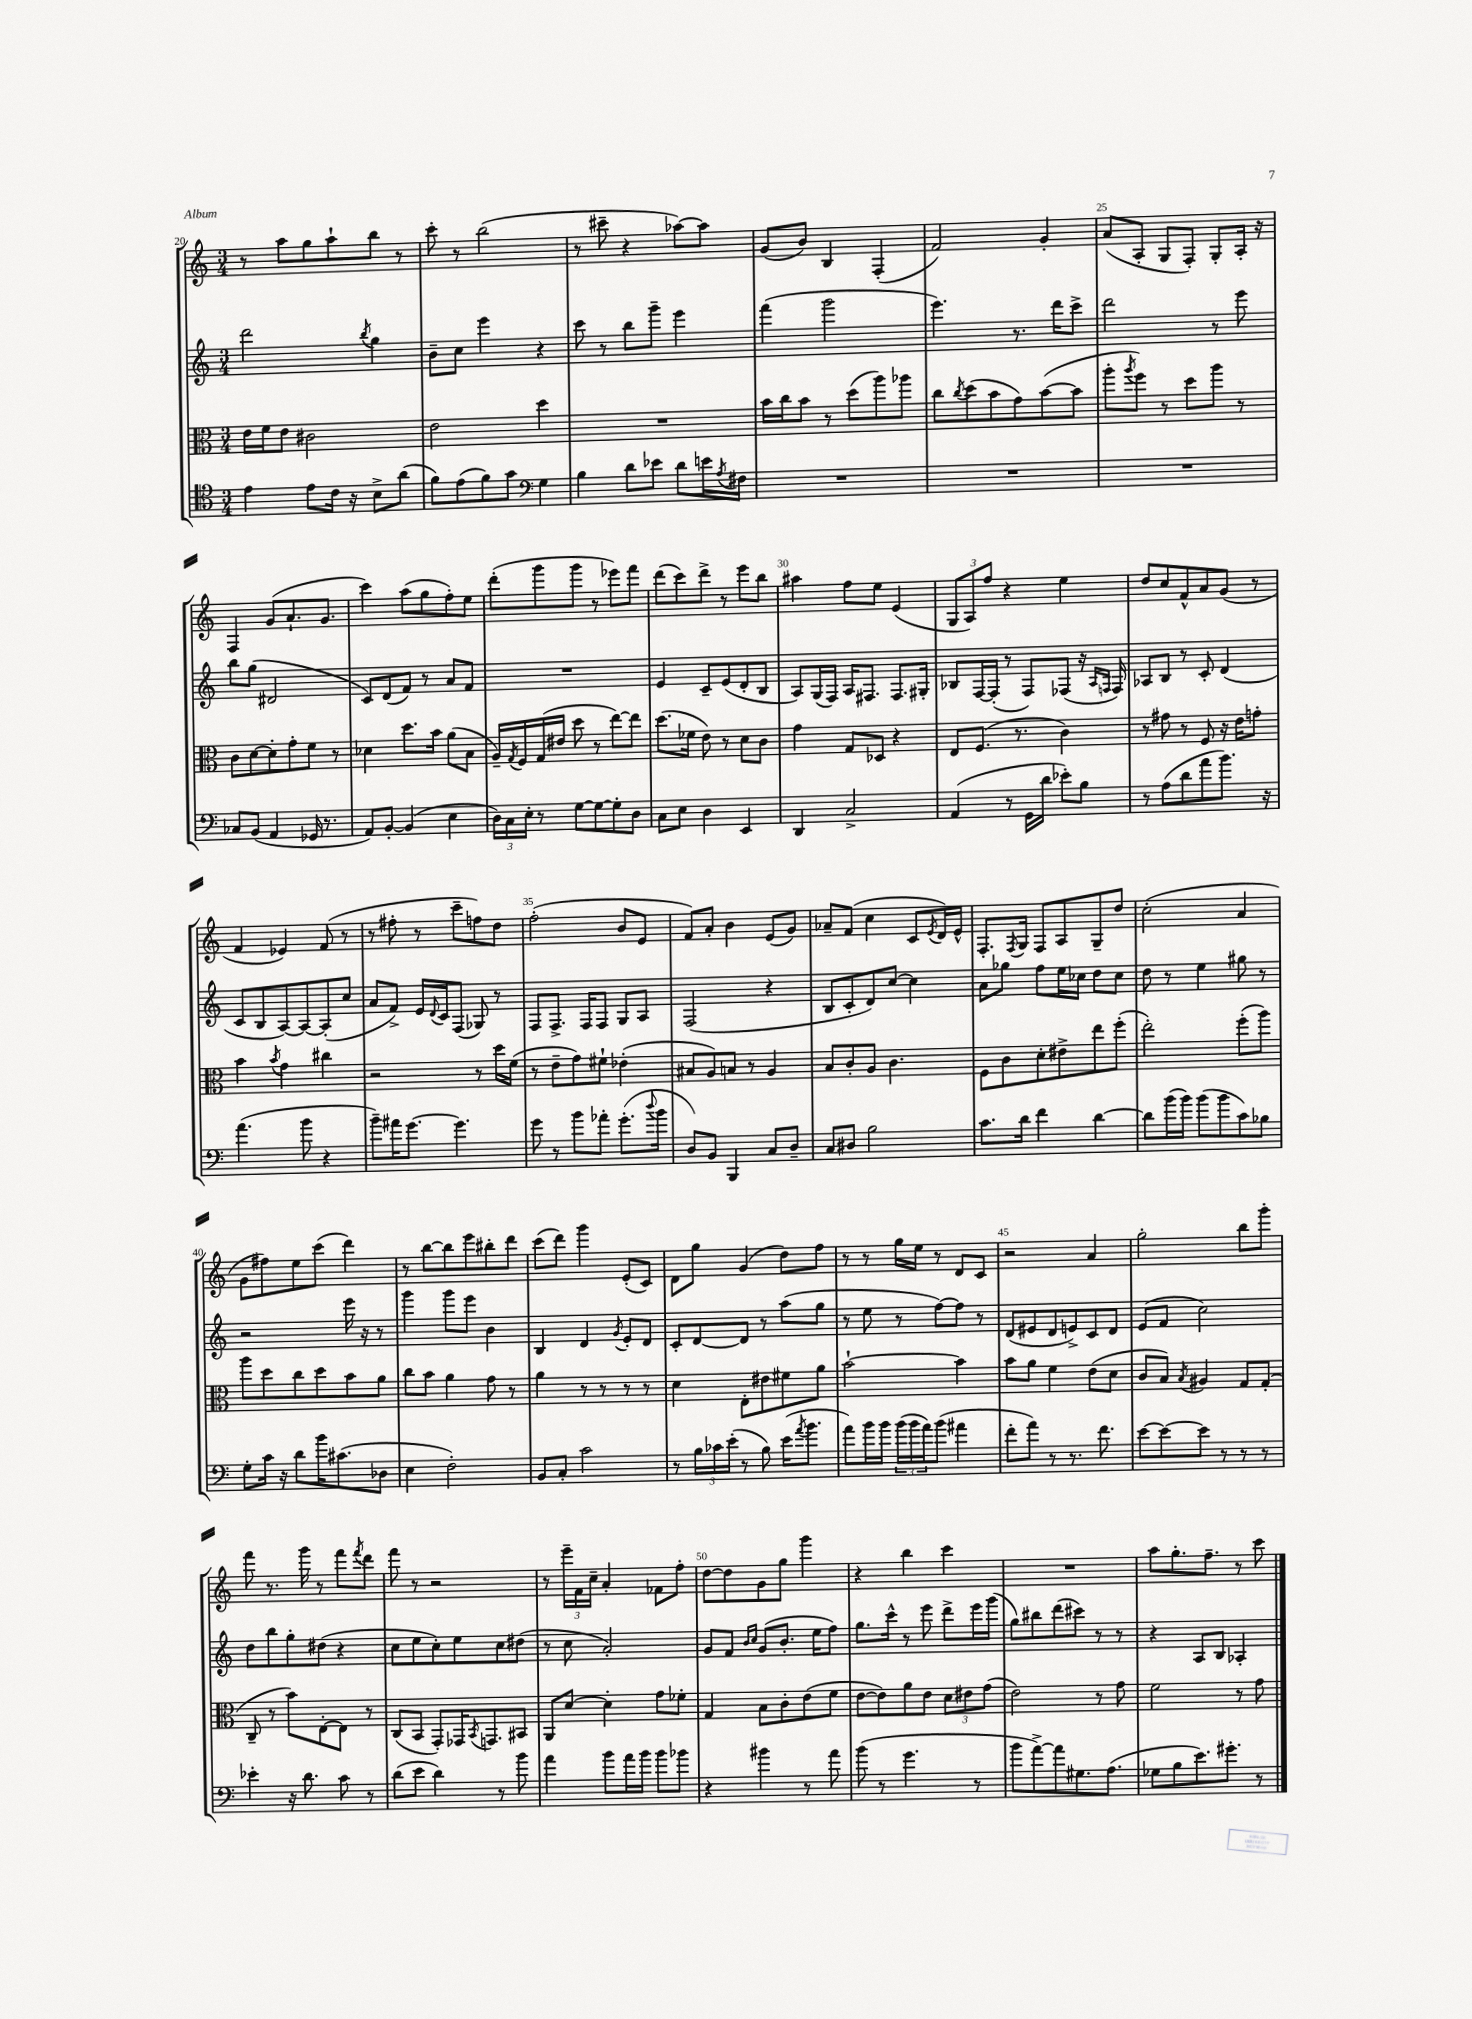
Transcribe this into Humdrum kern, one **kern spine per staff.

**kern	**kern	**kern	**kern
*staff4	*staff3	*staff2	*staff1
*clefC4	*clefC3	*clefG2	*clefG2
*k[]	*k[]	*k[]	*k[]
*M3/4	*M3/4	*M3/4	*M3/4
4e	16e	2ddd	8r
.	16f	.	.
.	8e	.	8aa
8e	2c#	.	8gg
16c	.	.	8aa`
16r	.	.	.
.	.	8qbb	.
8B^	.	4gg	8bb
(8a	.	.	8r
=	=	=	=
8f)	2e	8b~	8ccc'
(8e	.	8cc	8r
8f)	.	4eee	(2bb
8g	.	.	.
*clefF4	*	*	*
4G	4dd	4r	.
=	=	=	=
4B	2.r	8ccc	8r
.	.	8r	8ccc#~
8d	.	8bb	4r
8e-	.	8ggg~	.
8d	.	4eee	[8aa-)
16e	.	.	8aa-]
8qA	.	.	.
16F#	.	.	.
=	=	=	=
2.r	16b	(4fff	(8g
.	16cc	.	.
.	8b	.	8b)
.	8r	2ggg	4B
.	(8dd	.	.
.	8aa)	.	(4F'
.	8aa-	.	.
=	=	=	=
2.r	8cc	4.eee)	2f)
.	8qcc	.	.
.	(8dd	.	.
.	8b	.	.
.	8g)	8.r	.
.	([8b	.	4g'
.	.	16ddd	.
.	8b]	8ccc^	.
=	=	=	=
2.r	8aa'	2ddd	(8a
.	8qaa	.	.
.	8ff)	.	8A'
.	8r	.	8G
.	8dd	.	8F')
.	8aa	8r	8G'
.	8r	8eee	16A'
.	.	.	16r
=	=	=	=
8C-	8c	8bb	4F
(8BB	[8d	(8gg	.
4AA	8d']	2d#	(8g
.	8g'	.	8.a`
16GG-	8f	.	.
8.r	.	.	8.g
.	8r	.	.
=	=	=	=
8AA)	4d-	8c)	4ccc)
[8BB'	.	(8d	.
(4BB]	8.dd	8f)	(8aa
.	.	8r	8gg
.	16b	.	.
4E	(8a	8a	8ff')
.	8B	8f	8ee
=	=	=	=
24D)	16A~)	2.r	(8ddd'
24C	.	.	.
.	8qG	.	.
.	16F	.	.
24E'	.	.	.
8r	(16G	.	8ggg
.	16e#	.	.
[8G	8dd	.	8ggg
8G_	8r	.	8r
8G']	[8ee)	.	8eee-)
8D	8ee]	.	8fff
=	=	=	=
8C	(8.dd	4e	(8ddd
8E	.	.	8ccc)
.	16f-	.	.
4D	8e)	8c~	8ddd^
.	8r	(8e	8r
4EE	8d	8d'	8eee
.	8c	8B	8bb
=	=	=	=
4DD	4g	8A)	4aa#
.	.	(16G	.
.	.	16F)	.
2C^	8G	16A	8ff
.	.	8.F#	.
.	8D-	.	8ee
.	4r	8.F#	(4e
.	.	16G#'	.
=	=	=	=
(4AA	8E	8B-	12G
.	.	.	12A)
.	(8.F	[16F	.
.	.	.	12ff
.	.	(16F']	.
8r	.	8r	4r
.	8.r	.	.
16GG	.	8F)	.
16d	.	.	.
8e-')	4c)	(8F-	4ee
8B	.	16r	.
.	.	16qqA	.
.	.	16qqF	.
.	.	16F)	.
=	=	=	=
8r	8r	8A-	8dd
(8A	8g#	8B	8cc
8d	8r	8r	8f^^
8a	8F	8c'	8a
8.b)	16r	(4d	(8g
.	16e	.	.
.	8g'	.	8r
16r	.	.	.
=	=	=	=
(4.a	4b	8c	4f
.	.	8B	.
.	8qb	.	.
.	4g	[8A)	4e-)
8b	.	8A_	.
4r	4cc#	(8A']	(8f
.	.	8cc	8r
=	=	=	=
8b~)	2r	8a	8r
16a#	.	8f^)	8ff#'
[8.g	.	.	.
.	.	16e	8r
.	.	8qqd	.
.	.	16c	.
4.g]	.	(8F	8ccc~
.	8r	8G-)	8ff)
.	16dd	8r	8dd
.	(16f	.	.
=	=	=	=
8g	8r	8F	(2ff'
8r	8e~	8.F^	.
8b	8g)	.	.
.	.	16F	.
8a-'	8f#`	8F	.
(8.g'	(4e-'	8G	8b
.	.	8A	8e
8qqdd	.	.	.
16b	.	.	.
=	=	=	=
8D)	8B#	(2F	8f)
8BB	8A)	.	8a'
4BBB	8B	.	4b
.	8r	.	.
8C	4A	4r	(8e
8D~	.	.	8g)
=	=	=	=
8C	8B	8B	8a-~
8D#	8c'	8c'	(8f
2B	8A	8d)	4cc
.	4.c	[8cc	.
.	.	4cc]	8c
.	.	.	8qe
.	.	.	16d)
.	.	.	16e^^
=	=	=	=
8.c	8F	8a	8.F'
.	8c	8gg-	.
.	.	.	8qF
16d	.	.	16G
4f	8d'	8ff	8F
.	8e#^	16ee	8A
.	.	16cc-	.
[4d	8ee	8dd	8G~
.	(8ff'	8cc-	8dd
=	=	=	=
8d]	2ee')	8dd	(2cc'
(16b	.	8r	.
16b)	.	.	.
(8b	.	4ee	.
8b	.	.	.
8c)	(8ff'	8gg#	4a
8B-	8aa)	8r	.
=	=	=	=
8G'	8aa	2r	8g
16c	8dd	.	8ff#)
16r	.	.	.
8d	8cc	.	8ee
16b	8dd	.	(8ccc
(8.c#	.	.	.
.	8b	16eee	4ddd)
.	.	16r	.
8D-	8a	8r	.
=	=	=	=
4E	8cc	4ggg	8r
.	8b	.	[8bb
2F')	4a	8ggg	8bb]
.	.	8eee	8eee
.	8g	4b	8bb#'
.	8r	.	8ddd
=	=	=	=
8BB	4a	4B	(8ccc
8C'	.	.	8ddd)
2c	8r	4d	4ggg
.	8r	.	.
.	.	8qg	.
.	8r	8e'	(8e'
.	8r	8d	8c)
=	=	=	=
8r	4d	8c'	8d
24B	.	[8d	8gg
24c-	.	.	.
(24e'	.	.	.
8r	8E'	8d]	(4g
8B)	8e#	8r	.
(16e	8f#	(8aa	8dd)
8qa	.	.	.
8.b	.	.	.
.	8a	8gg	8ff
=	=	=	=
8a)	[2b`	8r	8r
16b	.	8ee	8r
16b	.	.	.
(24b	.	8r	16gg
24b	.	.	.
.	.	.	16ee
24a)	.	.	.
(8b	.	[8ff)	8r
4a#	4b]	8ff]	8d
.	.	8r	8c
=	=	=	=
8f'	8b	(8d	2r
8a)	8a	8e#	.
8r	4f	8d	.
8.r	.	8e^)	.
.	(8e	8c	4a
8.f	.	.	.
.	8d	8d	.
=	=	=	=
[8e	8c	(8e	2gg'
8e_	8B)	8f	.
.	8qB	.	.
8e]	4A#	2cc)	.
8r	.	.	.
8r	8G	.	8bb
8r	(8G'	.	8ggg'
=	=	=	=
4e-'	8C~	8dd	8fff
.	8r	8bb	8.r
16r	8b)	8gg'	.
8.d	.	.	16ggg
.	[8E'	(8dd#	8r
8c	8E]	4r	8fff
.	.	.	8qfff
8r	8r	.	8ddd
=	=	=	=
(8d	(8C	8cc	8fff
8e	8BB	8ee	8r
4d)	8GG')	8cc')	2r
.	16GG-	8ee	.
.	8qBB	.	.
.	8.GG	.	.
8r	.	8cc	.
8b	8BB#	(8dd#	.
=	=	=	=
4a	8AA	8r	8r
.	[8d	8cc	24eee~
.	.	.	24f
.	.	.	24cc~
8b	4d']	2a')	4a'
16a	.	.	.
16b	.	.	.
8b	8g	.	8f-
8b-	8f-'	.	8ff'
=	=	=	=
4r	4G	8g	[8dd
.	.	8f	8dd]
.	.	16qqb	.
.	.	16qqcc	.
4b#	8B	(8g	8g
.	8c'	8.b'	8gg
8r	(8e	.	4ggg
.	.	16ee	.
8a	8f	8ff)	.
=	=	=	=
(8b	[8e	8.gg	4r
8r	8e])	.	.
.	.	16ccc^^	.
4.g	8a	8r	4bb
.	8e	8eee	.
.	12d	8ddd^	4ccc
.	12e#	.	.
8r	.	16eee	.
.	(12g	.	.
.	.	(16ggg	.
=	=	=	=
8b	2e)	8gg)	2.r
[8a^)	.	8bb#	.
8a]	.	(8ddd	.
8.G#	.	8ccc#)	.
.	8r	8r	.
(8.A	.	.	.
.	8g	8r	.
=	=	=	=
8G-	2f	4r	8aa
8B	.	.	8.gg'
8.e)	.	8A	.
.	.	.	8.ff~
.	.	8B	.
8.g#'	.	.	.
.	8r	4A-'	8r
8r	8g	.	8ccc
==	==	==	==
*-	*-	*-	*-
